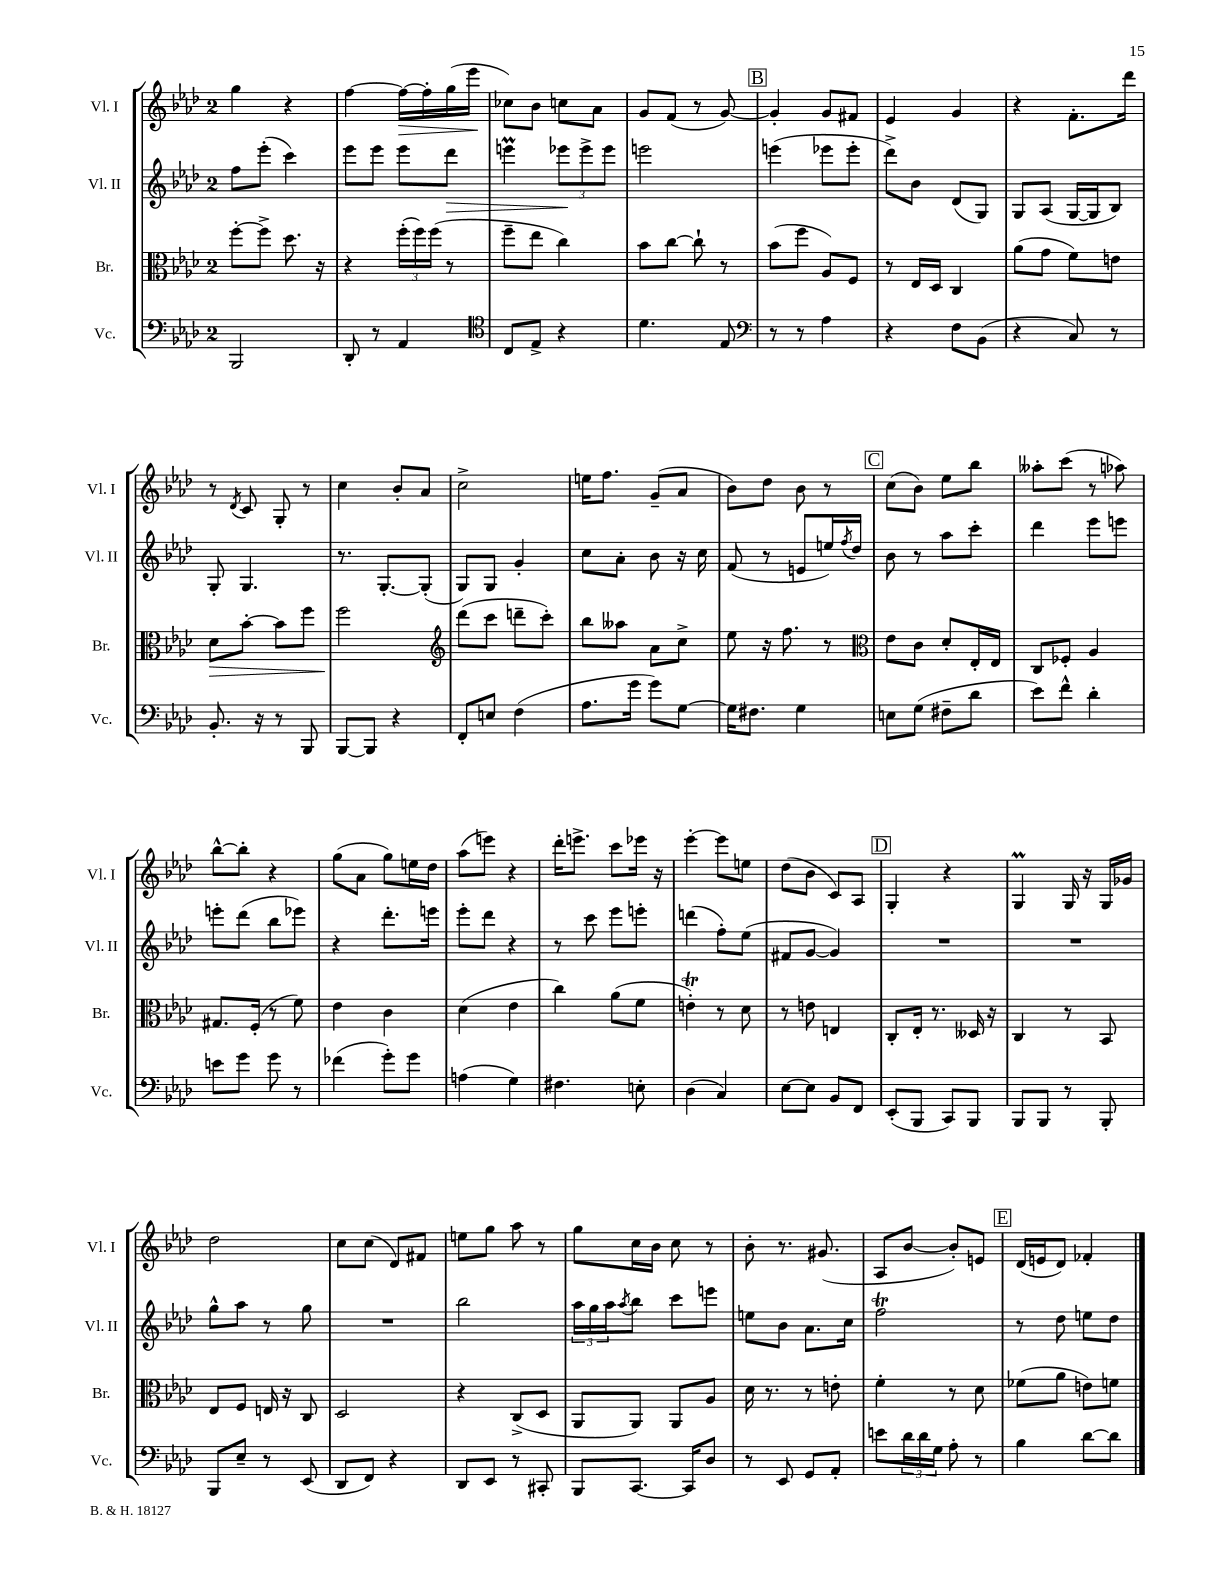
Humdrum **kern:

**kern	**kern	**dynam	**kern	**dynam	**kern	**dynam
*part4	*part3	*part3	*part2	*part2	*part1	*part1
*staff4	*staff3	*staff3	*staff2	*staff2	*staff1	*staff1
*I"Vc.	*I"Br.	*	*I"Vl. II	*	*I"Vl. I	*
*I'Vc.	*I'Br.	*	*I'Vl. II	*	*I'Vl. I	*
*clefF4	*clefC3	*	*clefG2	*	*clefG2	*
*k[b-e-a-d-]	*k[b-e-a-d-]	*	*k[b-e-a-d-]	*	*k[b-e-a-d-]	*
*M2/4	*M2/4	*	*M2/4	*	*M2/4	*
=21	=21	=21	=21	=21	=21	=21
2BBB-/	[8ff'\L	.	8ff\L	.	4gg\	.
.	8ff^\J]	.	(8eee-'\J	.	.	.
.	8.dd-\	.	4ccc\)	.	4r	.
.	16r	.	.	.	.	.
=22	=22	=22	=22	=22	=22	=22
8DD-'/	4r	.	8eee-\L	.	[4ff\	.
8r	.	.	8eee-\J	.	.	.
!	!	!	!	!	!	!LO:HP:b
4AA-/	(24ff'\LL	.	8eee-\L	.	16ff\LL_	>
.	24ff\)	.	.	.	.	.
.	.	.	.	.	16ff'\]	.
.	(24ff\JJ	.	.	.	.	.
!	!	!	!	!LO:HP:b	!	!
.	8r	.	8ddd-\J	>	(16gg\	.
.	.	.	.	.	16eee-\JJ	.
.	.	.	.	.	.	]
=23	=23	=23	=23	=23	=23	=23
*clefC4	*	*	*	*	*	*
8C/L	8ff~\L	.	4eeenm\	.	8cc-X\L)	.
8E-^/J	8ee-\J	.	.	.	8b-\J	.
4r	4cc\)	.	12eee-X\L	.	8ccn\L	.
.	.	.	12eee-^\	]	.	.
.	.	.	.	.	8a-\J	.
.	.	.	12eee-\J	.	.	.
=24	=24	=24	=24	=24	=24	=24
4.d-\	8b-\L	.	2eeen\	.	8g/L	.
.	[8cc\J	.	.	.	(8f/J	.
.	8cc`\]	.	.	.	8r	.
8E-/	8r	.	.	.	[8g/)	.
!!LO:REH:place=s1:t=B
=25	=25	=25	=25	=25	=25	=25
*clefF4	*	*	*	*	*	*
8r	(8b-\L	.	(4eeen\	.	4g'/]	.
8r	8ff\J	.	.	.	.	.
4A-\	8A-/L)	.	8eee-X\L	.	8g/L	.
.	8F/J	.	8eee-'\J	.	8f#X/J	.
=26	=26	=26	=26	=26	=26	=26
4r	8r	.	8ddd-^\L)	.	4e-/	.
.	16E-/LL	.	8b-\J	.	.	.
.	16D-/JJ	.	.	.	.	.
8F\L	4C/	.	(8d-/L	.	4g/	.
(8BB-\J	.	.	8G/J)	.	.	.
=27	=27	=27	=27	=27	=27	=27
4r	(8a-\L	.	8G/L	.	4r	.
.	8g\J	.	(8A-/J	.	.	.
8C/)	8f\L)	.	[16G/LL	.	8.f'\L	.
.	.	.	16G/J]	.	.	.
8r	8en\J	.	8B-/J)	.	.	.
.	.	.	.	.	16ddd-\Jk	.
!!LO:LB:g=z
=28	=28	=28	=28	=28	=28	=28
!	!	!LO:HP:b	!	!	!	!
8.BB-'/	8d-\L	>	8G'/	.	8r	.
.	.	.	.	.	8qd-/	.
.	[8b-'\J	.	4.G/	.	8c/	.
16r	.	.	.	.	.	.
8r	8b-\L]	.	.	.	8G'/	.
8BBB-/	8ff\J	.	.	.	8r	.
=29	=29	=29	=29	=29	=29	=29
[8BBB-/L	2ff\	.	8.r	.	4cc\	.
8BBB-/J]	.	.	.	.	.	.
.	.	.	[8.G'/L	.	.	.
4r	.	.	.	.	8b-'/L	.
.	.	.	(8G'/J]	.	8a-/J	.
.	.	]	.	.	.	.
=30	=30	=30	=30	=30	=30	=30
*	*clefG2	*	*	*	*	*
8FF'/L	(8ddd-\L	.	8G/L)	.	2cc^\	.
8En/J	8ccc\J	.	8G/J	.	.	.
(4F\	8dddn~\L	.	4g'/	.	.	.
.	8ccc'\J)	.	.	.	.	.
=31	=31	=31	=31	=31	=31	=31
8.A-\L	8bb-\L	.	8cc\L	.	16een\KL	.
.	.	.	.	.	8.ff\J	.
.	8aa--X\J	.	8a-'\J	.	.	.
16g\Jk	.	.	.	.	.	.
8g\L)	8a-\L	.	8b-\	.	(8g~/L	.
[8G\J	8cc^\J	.	16r	.	8a-/J	.
.	.	.	16cc\	.	.	.
=32	=32	=32	=32	=32	=32	=32
16G\KL]	8ee-\	.	(8f/	.	8b-\L)	.
8.F#X\J	.	.	.	.	.	.
.	16r	.	8r	.	8dd-\J	.
.	8.ff\	.	.	.	.	.
4G\	.	.	8en/L	.	8b-\	.
.	8r	.	16een/L)	.	8r	.
.	.	.	8qff/	.	.	.
.	.	.	16dd-/JJ	.	.	.
!!LO:REH:place=s1:t=C
=33	=33	=33	=33	=33	=33	=33
*	*clefC3	*	*	*	*	*
8En\L	8e-\L	.	8b-\	.	(8cc\L	.
(8G\J	8c\J	.	8r	.	8b-\J)	.
8F#X~\L	8d-'/L	.	8aa-\L	.	8ee-\L	.
8d-\J	16E-'/L	.	8ccc'\J	.	8bb-\J	.
.	16E-/JJ	.	.	.	.	.
=34	=34	=34	=34	=34	=34	=34
8e-\L)	8C/L	.	4ddd-\	.	8aa--X'\L	.
8f^^\J	8F-X'/J	.	.	.	(8ccc\J	.
4d-'\	4A-/	.	8eee-\L	.	8r	.
.	.	.	8eeen\J	.	8aa-X\)	.
!!LO:LB:g=z
=35	=35	=35	=35	=35	=35	=35
8en\L	8.G#X/L	.	8eeen'\L	.	[8bb-^^\L	.
8g\J	.	.	(8ddd-\J	.	8bb-'\J]	.
.	(16F'/Jk	.	.	.	.	.
8g\	8r	.	8bb-\L	.	4r	.
8r	8f\)	.	8eee-X\J)	.	.	.
=36	=36	=36	=36	=36	=36	=36
(4f-X\	4e-\	.	4r	.	(8gg\L	.
.	.	.	.	.	8a-\J	.
8g'\L)	4c\	.	8.ddd-'\L	.	8gg\L)	.
8g\J	.	.	.	.	16een\L	.
.	.	.	16eeen\Jk	.	16dd-\JJ	.
=37	=37	=37	=37	=37	=37	=37
(4An\	(4d-\	.	8eee-'\L	.	(8aa-\L	.
.	.	.	8ddd-\J	.	8eeen\J)	.
4G\)	4e-\	.	4r	.	4r	.
=38	=38	=38	=38	=38	=38	=38
4.F#X\	4cc\)	.	8r	.	16ddd-'\KL	.
.	.	.	.	.	8.eeen^\J	.
.	.	.	8ccc\	.	.	.
.	(8a-\L	.	8eee-\L	.	8ccc\L	.
8En'\	8f\J	.	8eeen'\J	.	16eee-X\Jk	.
.	.	.	.	.	16r	.
=39	=39	=39	=39	=39	=39	=39
(4D-\	4ent'\)	.	(4dddn\	.	[4eee-'\	.
4C/)	8r	.	8ff'\L)	.	8eee-\L]	.
.	8d-\	.	(8ee-\J	.	8een\J	.
=40	=40	=40	=40	=40	=40	=40
[8E-\L	8r	.	8f#X/L	.	(8dd-\L	.
8E-\J]	8en\	.	[8g/J	.	8b-\J	.
8BB-/L	4En/	.	4g/])	.	8c/L)	.
8FF/J	.	.	.	.	8A-/J	.
!!LO:REH:place=s1:t=D
=41	=41	=41	=41	=41	=41	=41
(8EE-'/L	8C'/L	.	2r	.	4G'/	.
8BBB-/J	16E-'/Jk	.	.	.	.	.
.	8.r	.	.	.	.	.
8CC/L)	.	.	.	.	4r	.
8BBB-/J	16D--X/	.	.	.	.	.
.	16r	.	.	.	.	.
=42	=42	=42	=42	=42	=42	=42
8BBB-/L	4C/	.	2r	.	4Gm/	.
8BBB-/J	.	.	.	.	.	.
8r	8r	.	.	.	16G/	.
.	.	.	.	.	16r	.
8BBB-'/	8BB-/	.	.	.	16G/LL	.
.	.	.	.	.	16g-X/JJ	.
!!LO:LB:g=z
=43	=43	=43	=43	=43	=43	=43
8BBB-/L	8E-/L	.	8gg^^\L	.	2dd-\	.
8E-~/J	8F/J	.	8aa-\J	.	.	.
8r	16En/	.	8r	.	.	.
.	16r	.	.	.	.	.
(8EE-/	8C/	.	8gg\	.	.	.
=44	=44	=44	=44	=44	=44	=44
8DD-/L	2D-/	.	2r	.	8cc\L	.
8FF/J)	.	.	.	.	(8cc\J	.
4r	.	.	.	.	8d-/L)	.
.	.	.	.	.	8f#X/J	.
=45	=45	=45	=45	=45	=45	=45
8DD-/L	4r	.	2bb-\	.	8een\L	.
8EE-/J	.	.	.	.	8gg\J	.
8r	(8C^/L	.	.	.	8aa-\	.
8CC#X'/	8D-/J	.	.	.	8r	.
=46	=46	=46	=46	=46	=46	=46
8BBB-/L	8AA-/L	.	24aa-\LL	.	8gg\L	.
.	.	.	24gg\	.	.	.
.	.	.	24aa-\J	.	.	.
.	.	.	8qaa-/	.	.	.
[8.CC/J	8AA-/J)	.	8bb-\J	.	16cc\L	.
.	.	.	.	.	16b-\JJ	.
.	8AA-/L	.	8ccc\L	.	8cc\	.
16CC/KL]	.	.	.	.	.	.
8D-/J	8A-/J	.	8eeen\J	.	8r	.
=47	=47	=47	=47	=47	=47	=47
8r	16d-\	.	8een\L	.	8b-'\	.
.	8.r	.	.	.	.	.
8EE-/	.	.	8b-\J	.	8.r	.
8GG/L	8r	.	8.a-\L	.	.	.
.	.	.	.	.	(8.g#X/	.
8AA-'/J	8en'\	.	.	.	.	.
.	.	.	16cc\Jk	.	.	.
=48	=48	=48	=48	=48	=48	=48
8en\L	4f'\	.	2ffT\	.	8A-/L	.
24d-\L	.	.	.	.	[8b-/J	.
24d-\	.	.	.	.	.	.
24G\JJ	.	.	.	.	.	.
8A-'\	8r	.	.	.	8b-'/L])	.
8r	8d-\	.	.	.	8en/J	.
!!LO:REH:place=s1:t=E
=49	=49	=49	=49	=49	=49	=49
4B-\	(8f-X\L	.	8r	.	(16d-/LL	.
.	.	.	.	.	16en/J	.
.	8a-\J	.	8dd-\	.	8d-/J)	.
[8d-\L	8en\L)	.	8een\L	.	4f-X'/	.
8d-\J]	8fn\J	.	8dd-\J	.	.	.
==	==	==	==	==	==	==
*-	*-	*-	*-	*-	*-	*-
